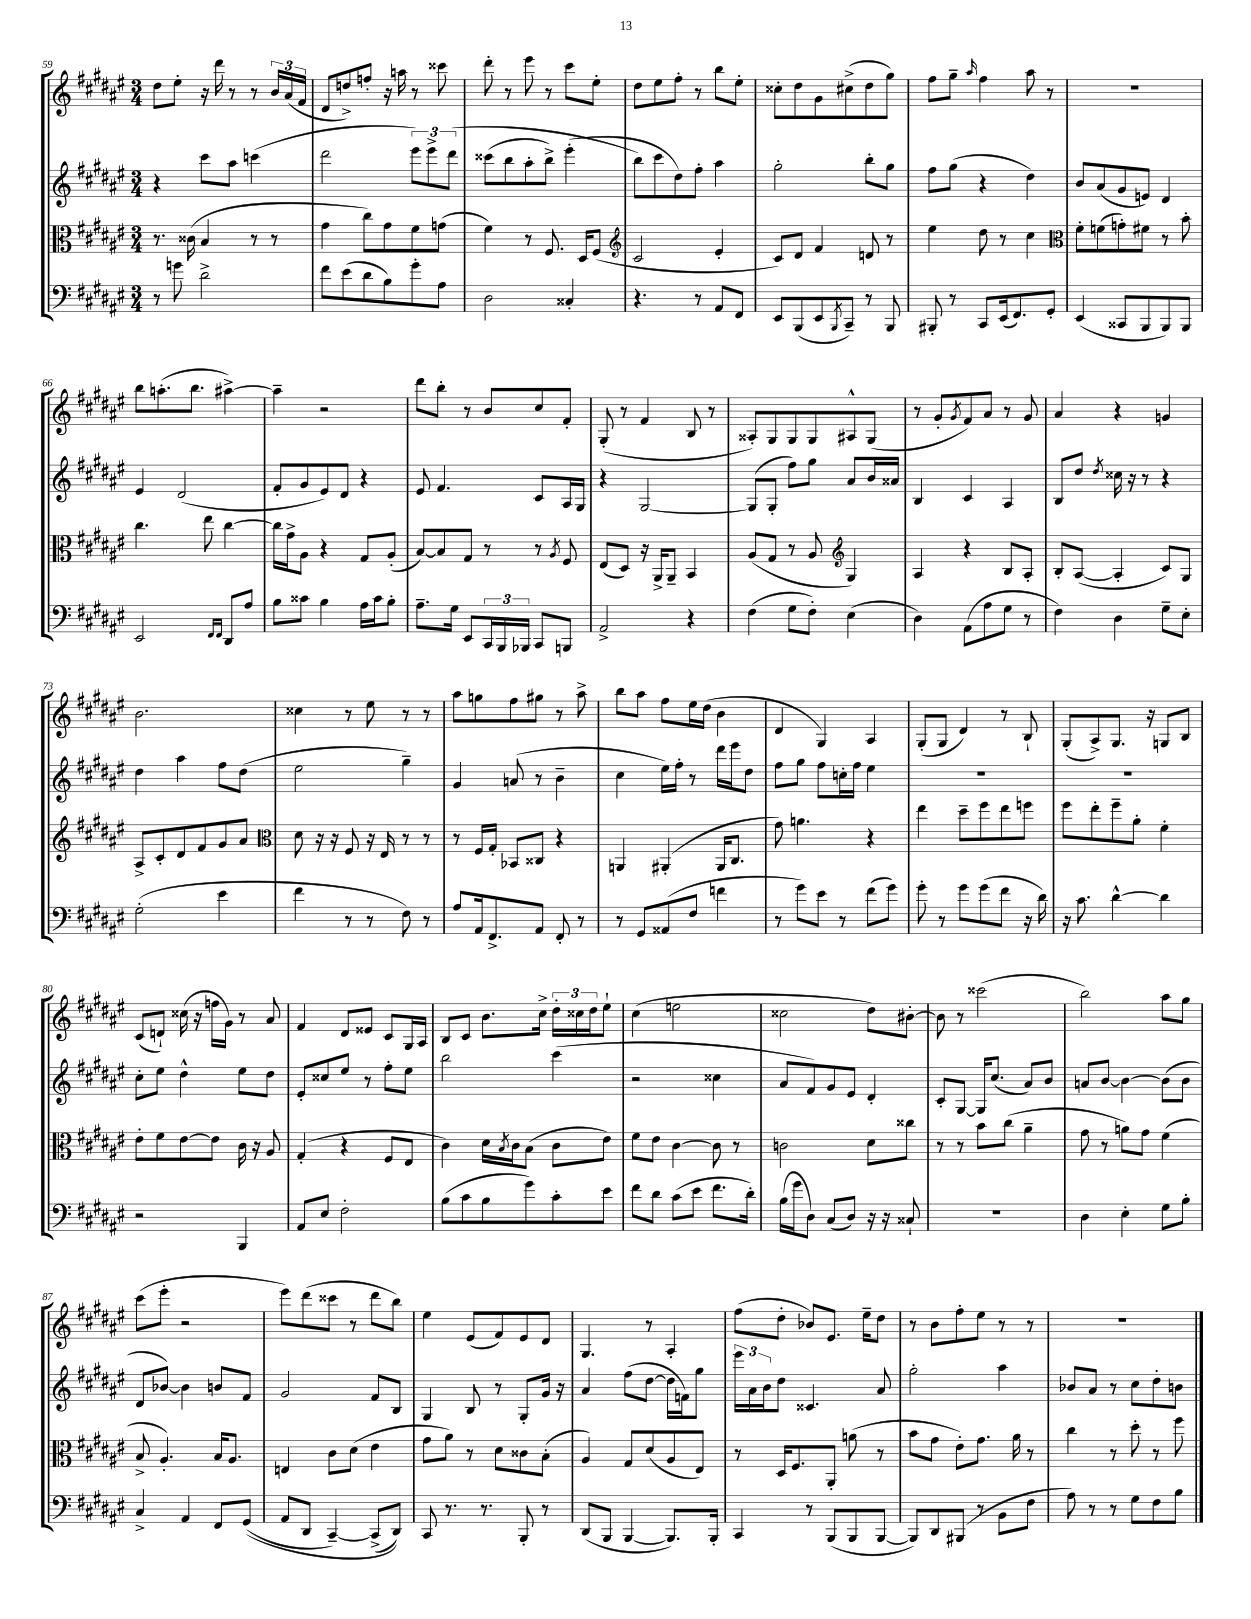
<<
\new StaffGroup <<
\new Staff = "s0" {
    \clef treble \key fis \major \numericTimeSignature \time 3/4
    dis''8 eis''8-. r16 dis'''16 r8 r8 \tuplet 3/2 { b'16 ais'16( fis'16 } |
    dis'8 d''8->) f''8-. r16 a''16 r8 cisis'''8 |
    dis'''8-. r8 eis'''8 r8 cis'''8 eis''8-. |
    dis''8 eis''8 fis''8-. r8 b''8 eis''8-. |
    cisis''8-. dis''8 gis'8 cis''8->( dis''8 gis''8) |
    fis''8 gis''8-- \grace { ais''16 } fis''4 ais''8 r8 |
    R2. |
    b''8 a''8.-.( b''8. ais''4~->) |
    ais''4-- r2 |
    dis'''8 b''8-. r8 b'8 cis''8 fis'8-. |
    gis8-.( r8 fis'4 b8 r8 |
    aisis8-.) gis8 gis8 gis8 ais8-^ gis8( |
    r8 gis'8-. \acciaccatura { gis'8 } fis'8) ais'8 r8 gis'8 |
    ais'4 r4 g'4 |
    b'2. |
    cisis''4 r8 eis''8 r8 r8 |
    ais''8 g''8 fis''8 gis''8 r8 ais''8-> |
    b''8 ais''8 fis''8 eis''16 dis''16( b'4 |
    dis'4 gis4) ais4 |
    gis8-.( gis8 dis'4) r8 b8-! |
    gis8-.( ais8->) gis8. r16 g8 b8 |
    cis'8( d'8-!) cisis''16( r16 f''16 gis'16) r8 ais'8 |
    fis'4 dis'8 eisis'8 cis'8 gis16 ais16 |
    b8 cis'8 b'8. cis''16-> \tuplet 3/2 { dis''16-. cisis''16 dis''16 } eis''8-! |
    cis''4( e''2 |
    cisis''2 dis''8) bis'8~-. |
    bis'8 r8 cisis'''2( |
    b''2) ais''8 gis''8 |
    cis'''8( eis'''8-. r2 |
    eis'''8) dis'''8( cisis'''8 r8 dis'''8 b''8) |
    eis''4 eis'8( fis'8) eis'8 dis'8 |
    gis4. r8 ais4-. |
    fis''8( dis''8-. bes'8) eis'8. eis''16-- dis''8 |
    r8 b'8 fis''8-. eis''8 r8 r8 |
    R2. \bar "|." |
}
\new Staff = "s1" {
    \clef treble \key fis \major \numericTimeSignature \time 3/4
    r4 cis'''8 ais''8 c'''4( |
    dis'''2 \tuplet 3/2 { eis'''8) eis'''8-> dis'''8\( } |
    cisis'''8( b''8 ais''8-. b''8->) eis'''4-.( |
    b''8\) cis'''8 dis''8) fis''8-. ais''4 |
    gis''2-. b''8-. gis''8 |
    fis''8 gis''8( r4 dis''4) |
    b'8 ais'8( gis'8 e'8) dis'4 |
    eis'4 dis'2( |
    fis'8-. gis'8 eis'8) dis'8 r4 |
    eis'8 fis'4. cis'8 ais16 gis16 |
    r4 gis2~ |
    gis8( gis8-. fis''8) gis''8 ais'8 b'16 aisis'16 |
    b4 cis'4 ais4 |
    b8 dis''8 \acciaccatura { dis''8 } cisis''16 r16 r8 r4 |
    dis''4 ais''4 fis''8 dis''8( |
    eis''2 gis''4--) |
    gis'4 a'8( r8 b'4-- |
    cis''4 eis''16) fis''16-. r8 dis'''16 eis'''16 dis''8 |
    fis''8 gis''8 fis''8 c''16-. fis''16 eis''4 |
    R2. |
    R2. |
    cis''8-. eis''8 dis''4-^ eis''8 dis''8 |
    eis'8-. cisis''8 eis''8 r8 fis''8-. eis''8 |
    b''2 cis'''4( |
    r2 cisis''4 |
    ais'8 fis'8) gis'8 eis'8 dis'4-. |
    cis'8-. gis8~ gis16 cis''8.( ais'8) b'8 |
    a'8 b'8~ b'4~ b'8( b'8 |
    dis'8 bes'8~) bes'4 b'8 fis'8 |
    gis'2 fis'8 b8 |
    gis4 b8 r8 gis8-. gis'16 r16 |
    ais'4 fis''8( dis''8~ dis''16 f'16) gis''8 |
    \tuplet 3/2 { eis'''16 ais'16 b'16 } dis''8 cisis'4. ais'8 |
    gis''2-. ais''4 |
    bes'8 ais'8 r8 cis''8 dis''8-. b'8 \bar "|." |
}
\new Staff = "s2" {
    \clef alto \key fis \major \numericTimeSignature \time 3/4
    r8. cisis'16( b4 r8 r8 |
    gis'4 cis''8) gis'8 fis'8 g'8( |
    fis'4) r8 fis8. dis16 fis8( |
    \clef treble cis'2 eis'4-. |
    cis'8) dis'8 fis'4 d'8 r8 |
    eis''4 dis''8 r8 cis''4 |
    \clef alto fis'8-. f'8( g'8-.) fis'8 r8 b'8-. |
    cis''4. eis''8 cis''4~ |
    cis''16 gis'16-> ais8 r4 gis8 ais8-.( |
    b8~) b8 gis8 r8 r8 \acciaccatura { ais8 } fis8 |
    eis8( dis8) r16 ais,16-> ais,8-- b,4 |
    ais8( gis8 r8 ais8 \clef treble gis4) |
    ais4 r4 b8 ais8-. |
    b8-. ais8~( ais4-. cis'8) gis8 |
    ais8-> cis'8-. dis'8 fis'8 gis'8 ais'8 |
    \clef alto dis'8 r16 r16 fis8 r16 eis16 r8 r8 |
    r8 fis16 gis16-. bes,8 cisis8 r4 |
    a,4 ais,4-.( ais,16 cis8. |
    gis'8) a'4. r4 |
    eis''4 dis''8-- fis''8 eis''8 f''8 |
    fis''8 eis''8-. fis''8-- ais'8-. fis'4-. |
    eis'8-. fis'8 eis'8~ eis'8 cis'16 r16 ais8 |
    gis4-.( r4 fis8 eis8 |
    cis'4) dis'16 \acciaccatura { b8 } cis'16 b8( cis'8 eis'8) |
    fis'8 eis'8 cis'4~ cis'8 r8 |
    c'2 dis'8 cisis''8 |
    r8 r8 b'8 cis''8( ais'4-- |
    gis'8 r8 a'8) gis'8 fis'4( |
    b8-> ais4.-.) b16 ais8. |
    e4 cis'8 dis'8( eis'4 |
    gis'8 ais'8) r8 dis'8 cisis'8 b8-.( |
    ais4) gis8 dis'8( ais8 eis8) |
    r8 dis16 fis8. ais,8-. a'8( r8 |
    b'8 gis'8 eis'8-.) gis'8. ais'16 r8 |
    cis''4 r8 dis''8-. r8 fis''8 \bar "|." |
}
\new Staff = "s3" {
    \clef bass \key fis \major \numericTimeSignature \time 3/4
    r8 g'8 dis'2-> |
    fis'8 eis'8( dis'8 b8) gis'8-. ais8 |
    dis2 cisis4-. |
    r4. r8 ais,8 fis,8 |
    eis,8 b,,8( eis,8 \acciaccatura { b,,8 } cis,8--) r8 b,,8 |
    bis,,8-. r8 cis,8 eis,16( fis,8.) gis,8-. |
    eis,4( cisis,8 b,,8 b,,8) b,,8 |
    eis,2 \grace { fis,16 fis,16 } dis,8 ais8 |
    b8 cisis'8 b4 ais16 cisis'16 b8-. |
    ais8.-- gis16 eis,8 \tuplet 3/2 { cis,16 b,,16 bes,,16 } cis,8 b,,8 |
    ais,2-> r4 |
    fis4( gis8 fis8-.) eis4( |
    dis4) ais,8( ais8 gis8 r8 |
    fis4) dis4 gis8-- eis8-. |
    gis2-.( eis'4 |
    fis'4 r8 r8 fis8) r8 |
    ais8 ais,16 fis,8.-> ais,8 fis,8-. r8 |
    r8 gis,8 aisis,8( fis8 f'4 |
    r8 gis'8) eis'8 r8 fis'8( gis'8) |
    gis'8-. r8 gis'8 gis'8( fis'8 r16 dis'16) |
    r16 cis'8. dis'4~-^ dis'4 |
    r2 b,,4 |
    ais,8 eis8 fis2-. |
    b8( cis'8 b8 gis'8) cis'8-. eis'8 |
    fis'8 dis'8 cis'8( eis'8 fis'8. dis'16-.) |
    b16( gis'16 dis8) cis8( dis8) r16 r16 cisis8-! |
    R2. |
    dis4 eis4-. gis8 b8-. |
    cis4-> ais,4 fis,8 gis,8(\( |
    ais,8 dis,8 cis,4~--) cis,8->( dis,8)\) |
    cis,8 r8. r8. b,,8-. r8 |
    dis,8( b,,8 b,,4~ b,,8.) b,,16-. |
    cis,4 r8 b,,8( b,,8 b,,8~ |
    b,,8) dis,8 bis,,8( r8 b,8 fis8 |
    ais8) r8 r8 gis8 fis8 b8 \bar "|." |
}
>>
>>
\layout { \context { \Score currentBarNumber = #59 } }
